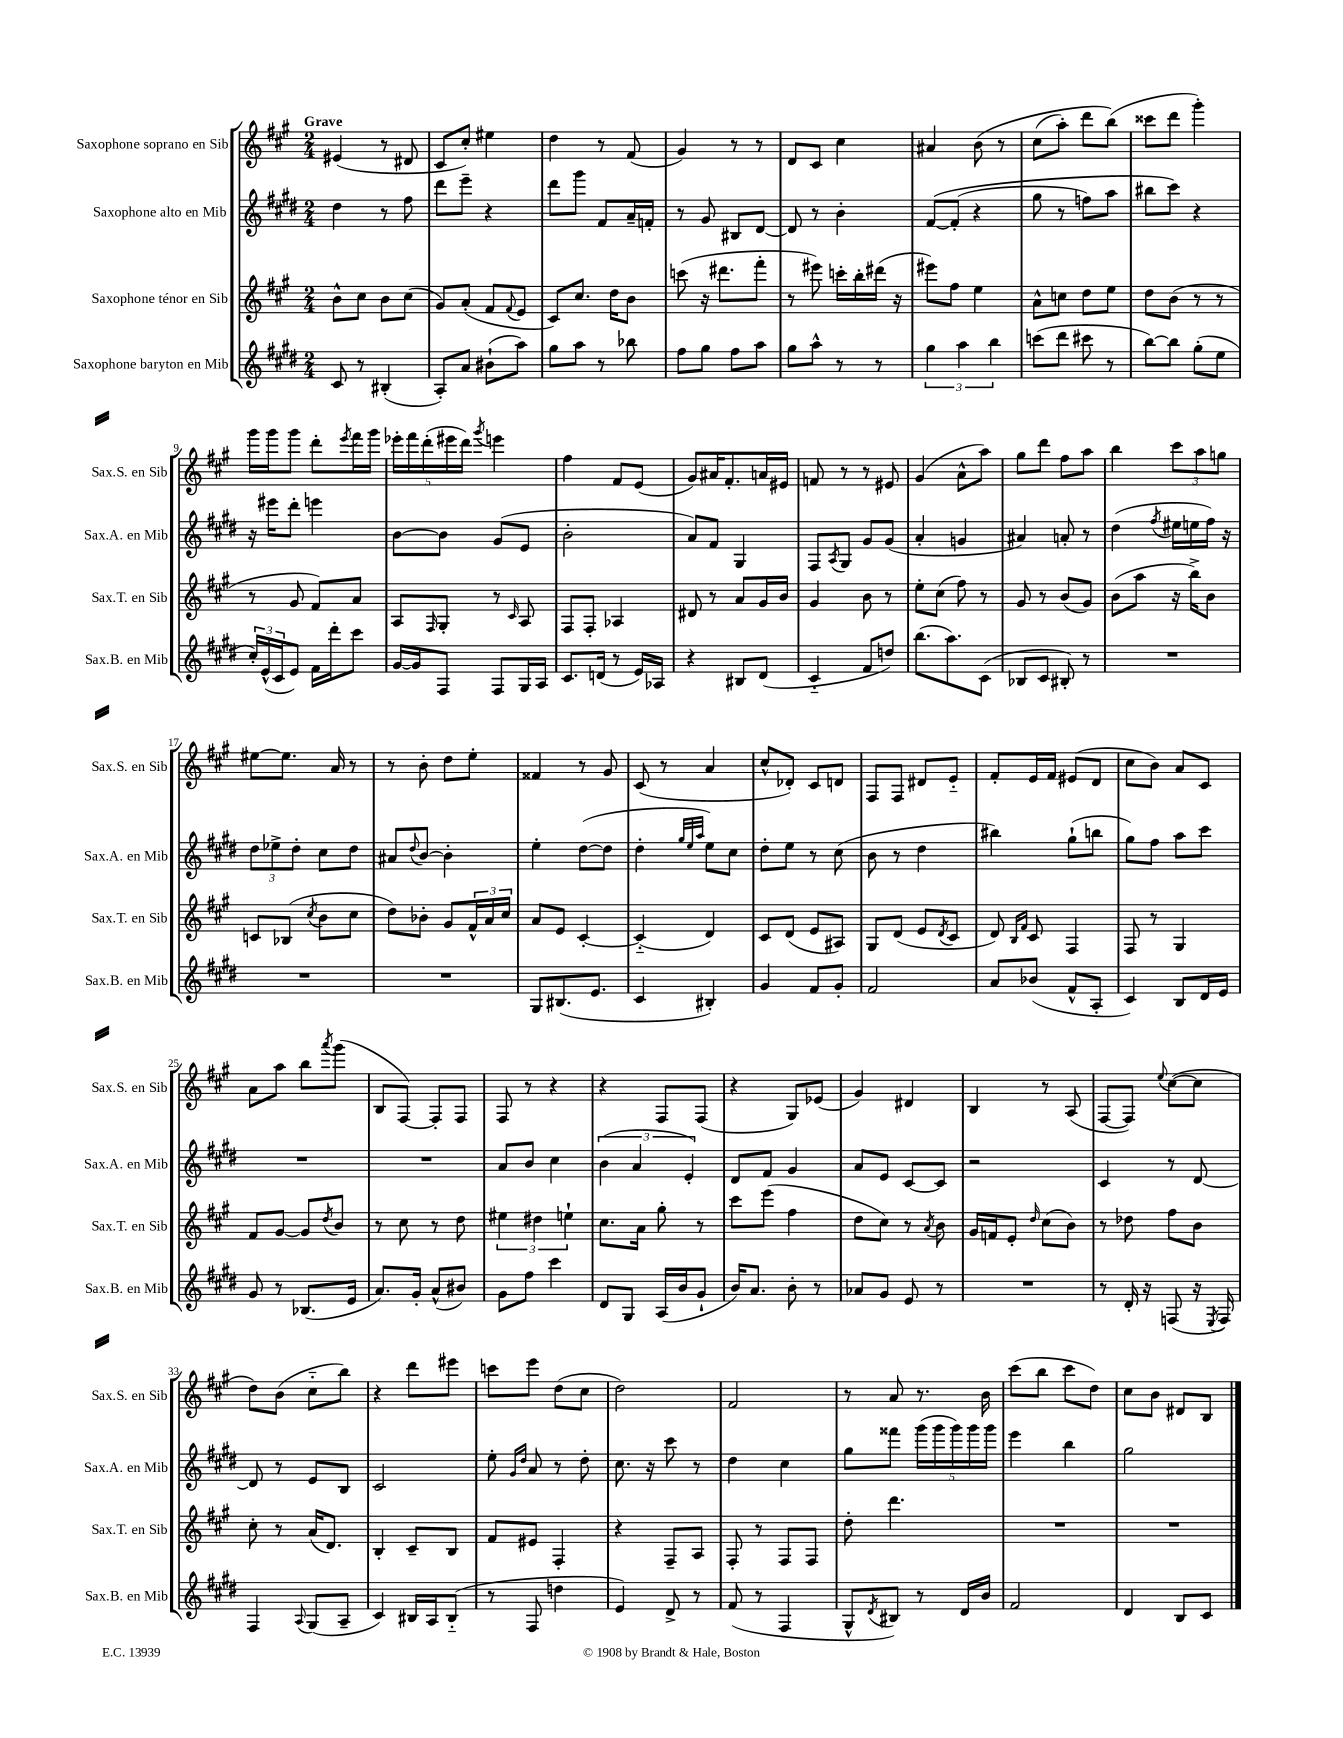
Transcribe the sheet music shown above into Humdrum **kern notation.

**kern	**kern	**kern	**kern
*staff4	*staff3	*staff2	*staff1
*clefG2	*clefG2	*clefG2	*clefG2
*k[f#c#g#d#]	*k[f#c#g#]	*k[f#c#g#d#]	*k[f#c#g#]
*M2/4	*M2/4	*M2/4	*M2/4
8c#	8b^^	4dd#	(4e#
8r	8cc#	.	.
(4B#'	8b	8r	8r
.	(8cc#	8ff#	8d#
=	=	=	=
8A')	8g#)	8ddd#	8c#
8a	(8a'	8eee~	8cc#')
(8b#`	8f#	4r	4ee#
.	8qqf#	.	.
8aa)	8e	.	.
=	=	=	=
8gg#	8c#)	8ddd#	4dd
8aa	8.cc#	8ggg#	.
8r	.	8f#	8r
.	16dd	.	.
8bb-	8b	16a~	(8f#
.	.	16f'	.
=	=	=	=
8ff#	(8ccc	8r	4g#)
8gg#	16r	8g#	.
.	8.ddd#	.	.
8ff#	.	8B#	8r
8aa	8fff#'	[8d#	8r
=	=	=	=
8gg#	8r	8d#]	8d
8aa^^	8eee#)	8r	8c#
8r	16ccc'	4b'	4cc#
.	16bb'	.	.
8r	(16ddd#	.	.
.	16r	.	.
=	=	=	=
6gg#	8eee#)	&([8f#	4a#
.	8ff#	(8f#']	.
6aa	.	.	.
.	4ee	4r	&(8b
6bb	.	.	.
.	.	.	8r
=	=	=	=
(8ccc	8a^^	8gg#	(8cc#
8ddd#	8cc	8r	8aa')
8ccc#	8dd	8ff)	8ddd
8r	8ee	8aa	(8bb&)
=	=	=	=
[8bb)	8dd	8bb#	8ccc##
8bb]	(8b	8ccc#&)	8ddd
(8gg#'	8r	4r	4ggg#')
8ee	8r	.	.
=	=	=	=
24cc#')	8r	16r	16ggg#
(24e^^	.	.	.
.	.	16eee#	16ggg#
24c#	.	.	.
8e)	8g#	8ddd#'	8ggg#
16f#	8f#)	4eee	8ddd'
16ddd#'	.	.	.
.	.	.	8qeee
8ccc#	8a	.	16fff#
.	.	.	16ggg#
=	=	=	=
[16g#	8A	[8b	20eee-'
.	.	.	20fff#
16g#]	.	.	.
.	.	.	(20ddd'
.	16qqF#	.	.
8F#	8G#'	8b]	.
.	.	.	20eee#
.	.	.	20ddd)
.	.	.	8qggg#
8F#	8r	(8g#	4eee
.	16qqc#	.	.
16G#	8A	8e	.
16A	.	.	.
=	=	=	=
8.c#	8F#	2b'	4ff#
.	8F#'	.	.
(16d	.	.	.
8r	4A-	.	8f#
16e)	.	.	(8e
16A-	.	.	.
=	=	=	=
4r	8d#	8a)	8g#)
.	8r	8f#	16a#
.	.	.	8.f#'
8B#	8a	4G#	.
(8d#	16g#	.	16a
.	16b	.	16e#
=	=	=	=
4c#'~	4g#	8F#	8f
.	.	8qA	.
.	.	8G#	8r
8f#	8b	8g#	8r
8dd)	8r	(8g#	8e#
=	=	=	=
(8.bb	8ee'	4a'	(4g#
.	(8cc#	.	.
8.aa)	.	.	.
.	8ff#)	4g	8a^^
(8c#	8r	.	8aa)
=	=	=	=
8B-	8g#	4a#)	8gg#
8c#	8r	.	8ddd
8B#')	(8b	8a'	8ff#
8r	8g#)	8r	8aa
=	=	=	=
2r	(8b	(4dd#	4bb
.	8aa	.	.
.	.	8qff#	.
.	16r	16ee#	12ccc#
.	16bb^)	16ee	.
.	.	.	12aa
.	8b	16ff#)	.
.	.	.	12gg
.	.	16r	.
=	=	=	=
2r	8c	12dd#	[8ee#
.	.	12ee-^	.
.	(8B-	.	8.ee#]
.	.	12dd#'	.
.	8qcc#	.	.
.	8b	8cc#	.
.	.	.	16a
.	8cc#	8dd#	8r
=	=	=	=
2r	8dd)	8a#	8r
.	.	8qqdd#	.
.	8b-'	[8b	8b'
.	8g#	4b']	8dd
.	24f#^^	.	8ee'
.	24a	.	.
.	24cc#	.	.
=	=	=	=
8G#	8a	4ee'	4f##
(8.B#	8e	.	.
.	[4c#'	([8dd#	8r
8.e	.	.	.
.	.	8dd#]	8g#
=	=	=	=
4c#	(4c#'~]	4dd#'	(8c#
.	.	.	8r
.	.	32qqgg#	.
.	.	32qqee	.
.	.	32qqaa	.
4B#')	4d)	8ee)	4a
.	.	8cc#	.
=	=	=	=
4g#	8c#	8dd#'	8cc#^^
.	(8d	8ee	8d-')
8f#	8e	8r	8c#
8g#'	8A#)	(8cc#	8d
=	=	=	=
2f#	8G#	8b	8F#
.	(8d	8r	8F#
.	8e	4dd#	8d#
.	8qd	.	.
.	8c#	.	8e'~
=	=	=	=
8a	8d)	4bb#)	8f#'
.	16qqB	.	.
.	16qqf#	.	.
(8b-	8c#	.	16e
.	.	.	16f#
8f#^^	4F#	(8gg#`	(8e#
8A'	.	8bb	8d
=	=	=	=
4c#)	8F#	8gg#)	8cc#
.	8r	8ff#	8b)
8B	4G#	8aa	8a
16d#	.	8ccc#	8c#
16e	.	.	.
=	=	=	=
8g#	8f#	2r	8a
8r	[8g#	.	8aa
(8.B-	8g#]	.	8bb
.	8qdd	.	8qaaa
.	8b	.	(8ggg#
16e	.	.	.
=	=	=	=
8.a)	8r	2r	8B
.	8cc#	.	[8F#)
16g#'	.	.	.
(8a^^	8r	.	8F#']
8b#)	8dd	.	8F#
=	=	=	=
8g#	6ee#	8a	8F#
8ff#	.	8b	8r
.	6dd#	.	.
4ccc#	.	4cc#	4r
.	6ee`	.	.
=	=	=	=
8d#	8.cc#	(6b	4r
8G#	.	.	.
.	.	6a	.
.	16a	.	.
(16A	8gg#'	.	8F#
16b	.	.	.
.	.	6e')	.
8g#`	8r	.	(8F#
=	=	=	=
16b)	8ccc#	8d#	4r
8.a	.	.	.
.	(8eee	8f#	.
8b'	4ff#	4g#	8G#)
8r	.	.	(8e-
=	=	=	=
8a-	8dd	8a	4g#)
8g#	8cc#)	8e	.
8e	8r	[8c#	4d#
.	8qa	.	.
8r	8b	8c#]	.
=	=	=	=
2r	16g#	2r	4B
.	16f	.	.
.	8e'	.	.
.	16qqdd	.	.
.	(8cc#	.	8r
.	8b)	.	(8A
=	=	=	=
8r	8r	4c#	[8F#
16d#'	8dd-	.	8F#])
16r	.	.	.
.	.	.	8qqee
(8F	8ff#	8r	([8cc#
16r	8b	[8d#	8cc#]
8qE	.	.	.
16F)	.	.	.
=	=	=	=
4F#	8cc#'	8d#]	8dd)
.	8r	8r	(8b
8qqA	.	.	.
(8G#	(16a	8e	8cc#'~
.	8.d)	.	.
8A~	.	8B	8bb)
=	=	=	=
4c#)	4B'	2c#	4r
16B#	8c#~	.	8ddd
16A	.	.	.
(8B#'~	8B	.	8eee#
=	=	=	=
8r	8f#	8ee'	8ccc
.	.	16qqg#	.
.	.	16qqdd#	.
8F#	8e#	8a	8eee
4dd	4F#'	8r	(8dd
.	.	8dd#'	8cc#
=	=	=	=
4e)	4r	8.cc#	2dd)
.	.	16r	.
8d#^	8F#~	8ccc#	.
8r	8A	8r	.
=	=	=	=
(8f#	8F#'	4dd#	2f#
8r	8r	.	.
4F#	8F#	4cc#	.
.	8F#	.	.
=	=	=	=
8G#^^	8dd'	8gg#	8r
8qd#	.	.	.
8B#)	4.ddd	8fff##	8a
8r	.	(20ggg#	8.r
.	.	20ggg#	.
.	.	20ggg#)	.
16d#	.	.	.
.	.	20ggg#	.
16b	.	.	16b
.	.	20ggg#	.
=	=	=	=
2f#	2r	4eee	(8ccc#
.	.	.	8bb
.	.	4bb	8ccc#
.	.	.	8dd)
=	=	=	=
4d#	2r	2gg#	8cc#
.	.	.	8b
8B	.	.	8d#
8c#	.	.	8B
==	==	==	==
*-	*-	*-	*-
